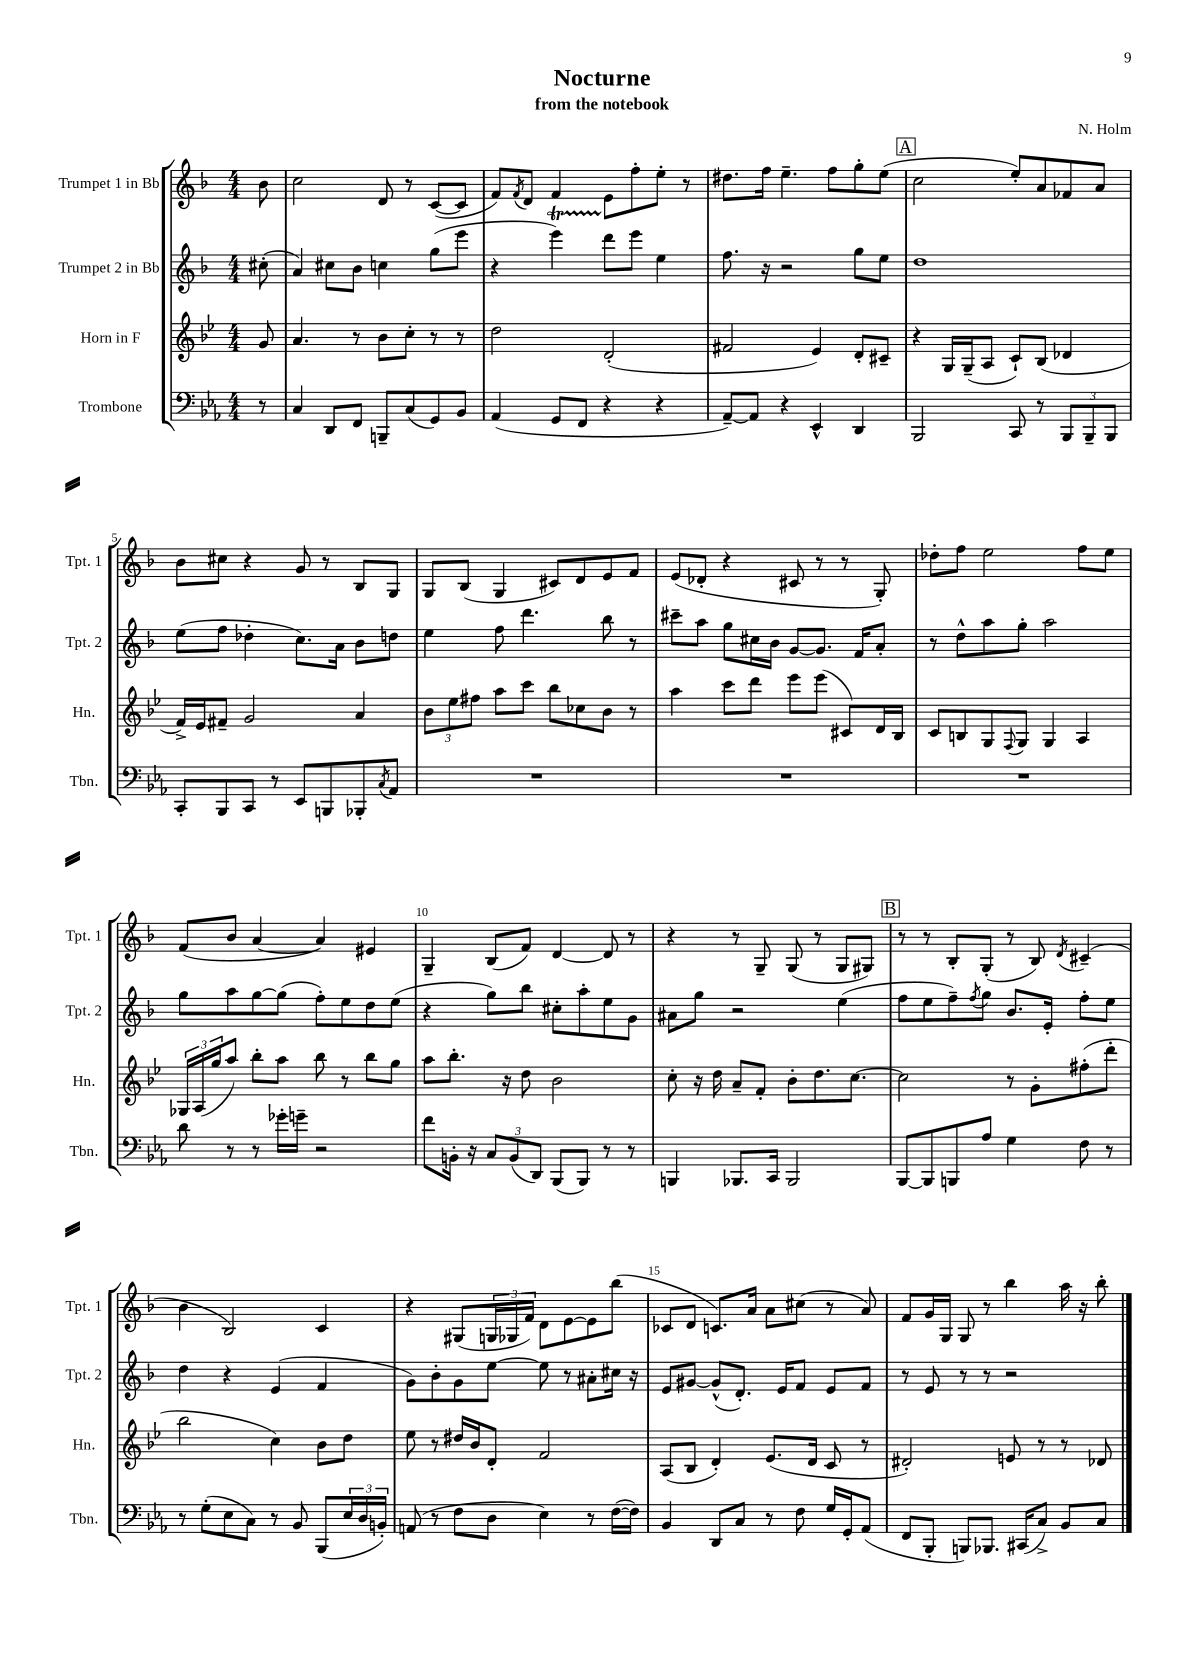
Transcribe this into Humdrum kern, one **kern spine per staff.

**kern	**kern	**kern	**kern
*part4	*part3	*part2	*part1
*staff4	*staff3	*staff2	*staff1
*I"Trombone	*I"Horn in F	*I"Trumpet 2 in Bb	*I"Trumpet 1 in Bb
*I'Tbn.	*I'Hn.	*I'Tpt. 2	*I'Tpt. 1
*clefF4	*clefG2	*clefG2	*clefG2
*k[b-e-a-]	*k[b-e-]	*k[b-]	*k[b-]
*M4/4	*M4/4	*M4/4	*M4/4
=	=	=	=
8r	8g/	(8cc#X'\	8b-\
=1	=1	=1	=1
4C/	4.a/	4a/)	2cc\
8DD/L	.	8cc#X\L	.
8FF/J	8r	8b-\J	.
8BBBn~/L	8b-\L	4ccn\	8d/
(8C/	8cc'\J	.	8r
8GG/)	8r	(8gg\L	([8c/L
8BB-/J	8r	8eee\J	8c/J]
=2	=2	=2	=2
(4AA-/	2dd\	4r	8f/L)
.	.	.	8qf/
.	.	.	8d/J
8GG/L	.	4eeet\)	4f/
8FF/J	.	.	.
4r	(2d'/	8ddd\L	8e\L
.	.	8eee\J	8ff'\
4r	.	4ee\	8ee'\J
.	.	.	8r
=3	=3	=3	=3
[8AA-~/L)	2f#X/	8.ff\	8.dd#X\L
8AA-/J]	.	.	.
.	.	16r	16ff\Jk
4r	.	2r	4.ee~\
4EE-^^/	4e-/)	.	.
.	.	.	8ff\L
4DD/	8d'/L	8gg\L	8gg'\
.	8c#X~/J	8ee\J	(8ee\J
!!LO:REH:place=s1:t=A
=4	=4	=4	=4
2BBB-/	4r	1dd	2cc\
.	16G/LL	.	.
.	(16G~/J	.	.
.	8A/J	.	.
8CC/	8c`/L)	.	8ee'/L)
8r	(8B-/J	.	8a/
12BBB-/L	4d-X/	.	8f-X/
12BBB-~/	.	.	.
.	.	.	8a/J
12BBB-/J	.	.	.
!!LO:LB:g=z
=5	=5	=5	=5
8CC'/L	16f^/LL)	(8ee\L	8b-\L
.	16e-/J	.	.
8BBB-/	8f#X~/J	8ff\J	8cc#X\J
8CC/J	2g/	4dd-X'\	4r
8r	.	.	.
8EE-/L	.	8.cc\L)	8g/
8BBBn/	.	.	8r
.	.	16a\Jk	.
8BBB-X'/	4a/	8b-\L	8B-/L
8qC/	.	.	.
8AA-/J	.	8ddn\J	8G/J
=6	=6	=6	=6
1r	12b-\L	4ee\	8G/L
.	12ee-\	.	.
.	.	.	(8B-/J
.	12ff#X\J	.	.
.	8aa\L	8ff\	4G/
.	8ccc\J	4.ddd\	.
.	8bb-\L	.	8c#X/L)
.	8cc-X\	.	8d/
.	8b-\J	8bb-\	8e/
.	8r	8r	8f/J
=7	=7	=7	=7
1r	4aa\	8ccc#X~\L	(8e/L
.	.	8aa\J	8d-X'/J
.	8ccc\L	8gg\L	4r
.	8ddd\J	16cc#X\L	.
.	.	16b-\JJ	.
.	8eee-\L	[8g/L	8c#X/
.	(8eee-\J	8.g/J]	8r
.	8c#X/L)	.	8r
.	.	16f/KL	.
.	16d/L	8a'/J	8G'/)
.	16B-/JJ	.	.
=8	=8	=8	=8
1r	8c/L	8r	8dd-X'\L
.	8Bn/	8dd^^\L	8ff\J
.	8G/	8aa\	2ee\
.	8qqF/	.	.
.	8G/J	8gg'\J	.
.	4G/	2aa\	.
.	4A/	.	8ff\L
.	.	.	8ee\J
!!LO:LB:g=z
=9	=9	=9	=9
8d\	24G-X/LL	8gg\L	(8f/L
.	(24A/	.	.
.	24gg/J	.	.
8r	8aa/J)	8aa\	8b-/J
8r	8bb-'\L	[8gg\	[4a/
16g-X'\LL	8aa\J	(8gg\J]	.
16gn~\JJ	.	.	.
2r	8bb-\	8ff'\L)	4a/])
.	8r	8ee\	.
.	8bb-\L	8dd\	4e#X/
.	8gg\J	(8ee\J	.
=10	=10	=10	=10
8f\L	8aa\L	4r	4G~/
16BBn'\Jk	8.bb-'\J	.	.
16r	.	.	.
12C/L	.	8gg\L)	(8B-/L
.	16r	.	.
(12BB/	.	.	.
.	8dd\	8bb-\J	8f/J)
12DD/J)	.	.	.
(8BBB-/L	2b-\	8cc#X'\L	[4d/
8BBB-/J)	.	8aa'\	.
8r	.	8ee\	8d/]
8r	.	8g\J	8r
=11	=11	=11	=11
4BBBn/	8cc'\	8a#X\L	4r
.	16r	8gg\J	.
.	16dd\	.	.
8.BBB-X/L	8a~/L	2r	8r
.	8f'/J	.	8G~/
16CC/Jk	.	.	.
2BBB-/	8b-'\L	.	(8G/
.	8.dd\	.	8r
.	.	(4ee\	8G/L
.	[8.cc\J	.	.
.	.	.	8G#X/J)
!!LO:REH:place=s1:t=B
=12	=12	=12	=12
[8BBB-/L	2cc\]	8ff\L	8r
8BBB-/]	.	8ee\	8r
8BBBn/	.	8ff~\)	8B-'/L
.	.	8qff/	.
8A-/J	.	8gg\J	(8G'/J
4G\	8r	8.b-/L	8r
.	8g'\L	.	8B-/)
.	.	16e'/Jk	.
.	.	.	8qd/
8F\	(8ff#X'\	8ff'\L	(4c#X~/
8r	8ddd'\J	8ee\J	.
!!LO:LB:g=z
=13	=13	=13	=13
8r	2bb-\	4dd\	4b-\
(8G'\L	.	.	.
8E-\	.	4r	2B-/)
8C\J)	.	.	.
8r	4cc\)	(4e/	.
8BB-/	.	.	.
(8BBB-/L	8b-\L	4f/	4c/
24E-/L	8dd\J	.	.
24D/	.	.	.
24BBn'/JJ)	.	.	.
=14	=14	=14	=14
(8AAn/	8ee-\	8g\L)	4r
8r	8r	8b-'\	.
8F\L	16dd#X/LL	8g\	(8G#X/L
.	16b-/J	.	.
8D\J	8d'/J	[8ee\J	24Gn/L
.	.	.	24G-X/
.	.	.	24f/JJ)
4E-\)	2f/	8ee\]	8d\L
.	.	8r	[8e\
8r	.	8a#X'\L	8e\]
([16F\LL	.	16cc#X\Jk	(8bb-\J
16F\JJ])	.	16r	.
=15	=15	=15	=15
4BB-/	(8A/L	8e/L	8c-X/L
.	8B-/J	[8g#X/J	8d/J
8DD/L	4d'/)	(8g#^^/L]	8.cn/L)
8C/J	.	8.d'/J)	.
.	.	.	16a/Jk
8r	(8.e-/L	.	8a\L
.	.	16e/KL	.
8F\	.	8f/J	(8cc#X\J
.	16d/Jk	.	.
16G/LL	8c/	8e/L	8r
16GG'/J	.	.	.
(8AA-/J	8r	8f/J	8a/)
=16	=16	=16	=16
8FF/L	2d#X'/)	8r	8f/L
8BBB-'/J	.	8e/	16g/L
.	.	.	16G/JJ
8BBBn/L)	.	8r	8G/
8.BBB-X/J	.	8r	8r
.	8en/	2r	4bb-\
(16CC#X/KL	.	.	.
8C^/J)	8r	.	.
8BB-/L	8r	.	16aa\
.	.	.	16r
8C/J	8d-X/	.	8bb-'\
==	==	==	==
*-	*-	*-	*-
